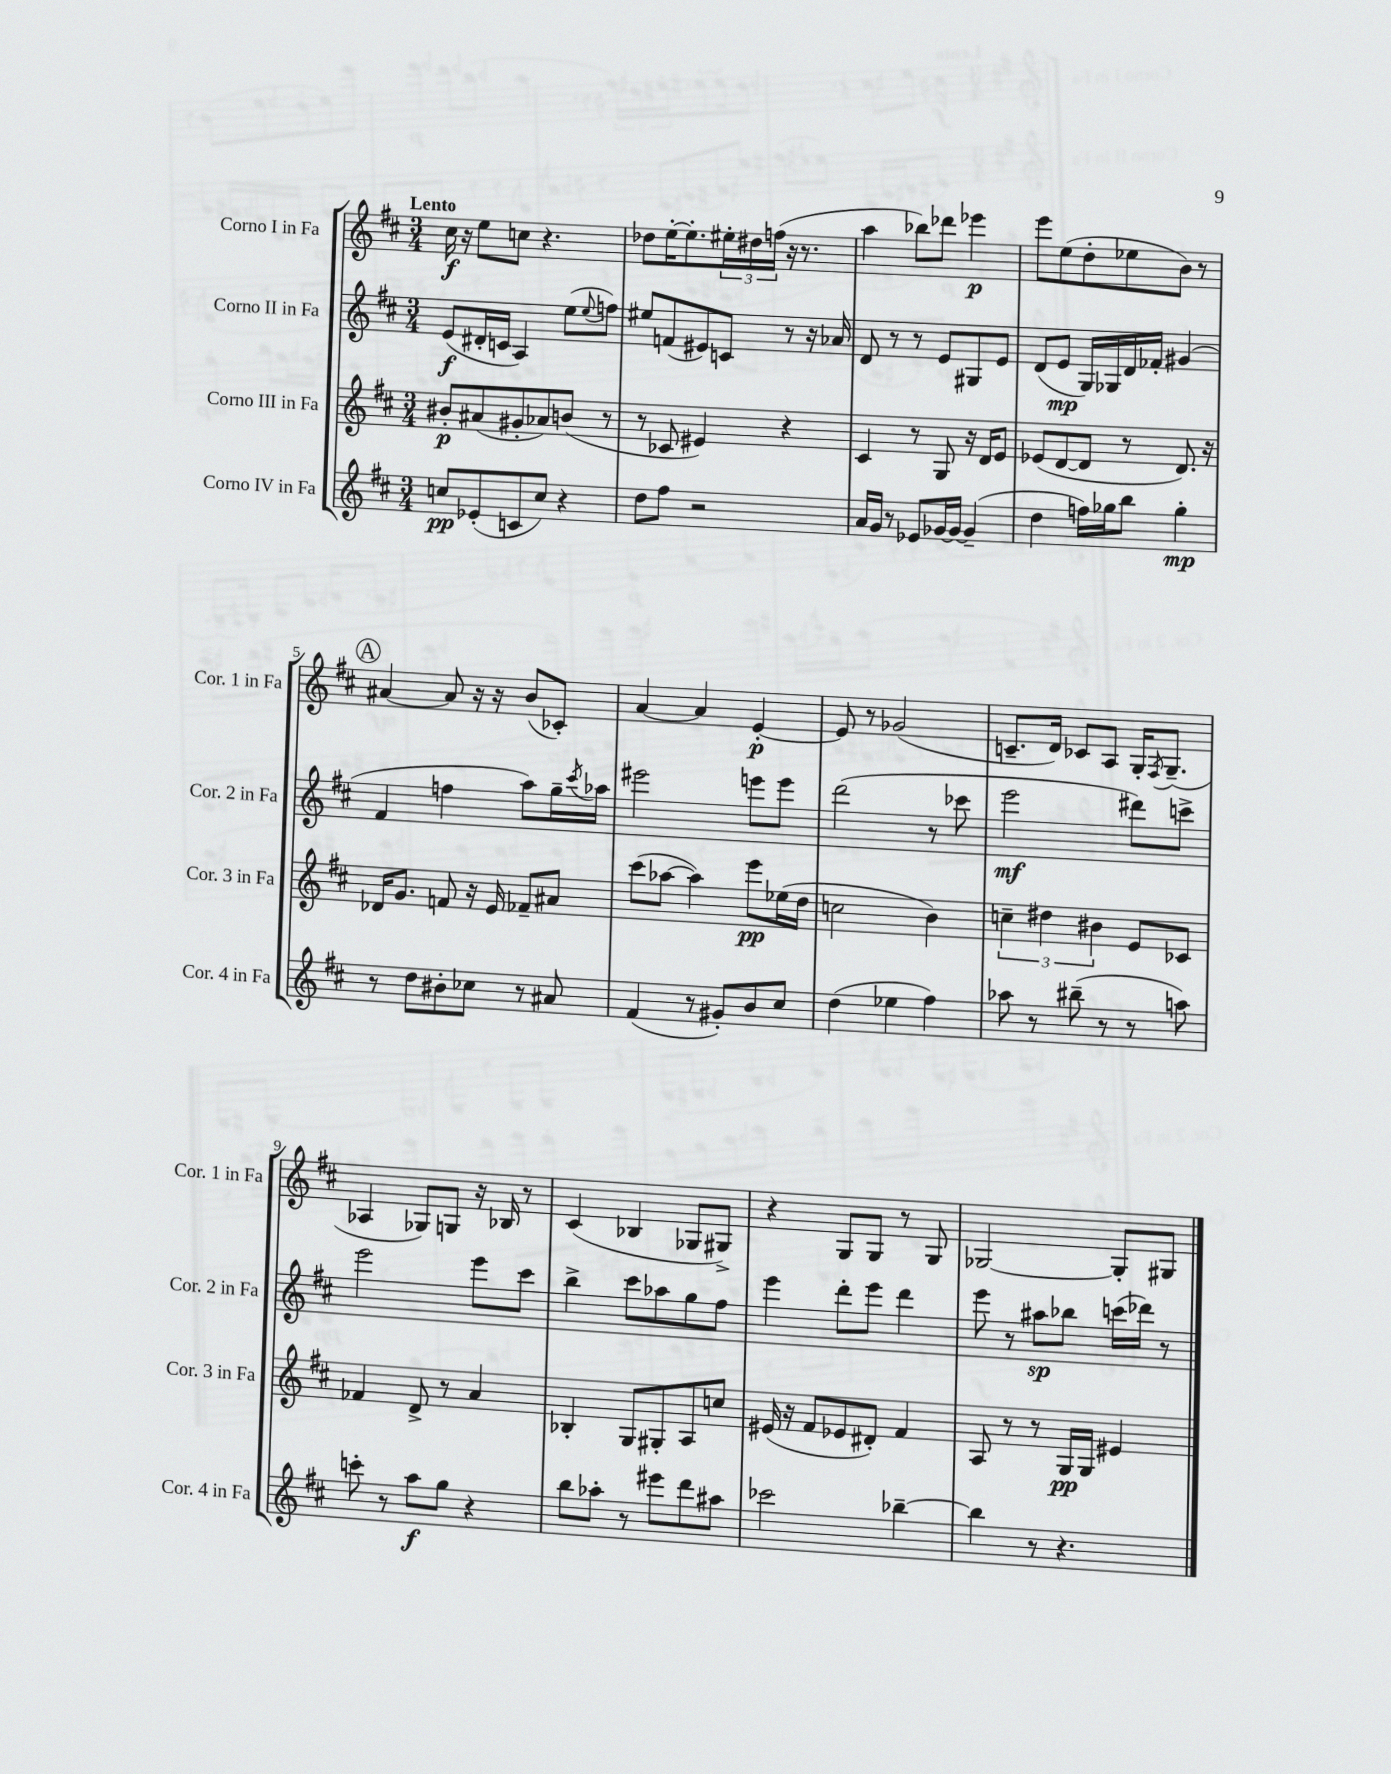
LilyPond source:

<<
\new StaffGroup <<
\new Staff = "s0" \with { instrumentName = "Corno I in Fa" shortInstrumentName = "Cor. 1 in Fa" } {
    \clef treble \key d \major \numericTimeSignature \time 3/4 \tempo "Lento"
    cis''16\f r16 e''8 c''8 r4. |
    des''8 e''16~-. e''8.-. \tuplet 3/2 { eis''16-. dis''16 f''16( } r16 r8. |
    a''4 bes''8) des'''8 ees'''4\p |
    e'''8 e''8( d''8-. ees''8 b'8) r8 |
    \mark \markup { \circle "A" } ais'4~ ais'8 r16 r16 b'8( ces'8-.) |
    a'4~ a'4 e'4~-.\p |
    e'8 r8 ges'2( |
    c'8.-- d'16) ces'8 a8 g16-. \acciaccatura { fis8 } g8.--( |
    aes4 ges8) g8 r16 bes16 r8 |
    cis'4( bes4 ges8 gis8->) |
    r4 g8 g8 r8 g8 |
    ges2~ ges8-. gis8 \bar "|." |
}
\new Staff = "s1" \with { instrumentName = "Corno II in Fa" shortInstrumentName = "Cor. 2 in Fa" } {
    \clef treble \key d \major \numericTimeSignature \time 3/4
    e'8\f( dis'16-. c'16 a4) e''8( \appoggiatura { e''8 } f''8) |
    eis''8 f'8( eis'8) c'8 r8 r16 aes'16 |
    d'8 r8 r8 e'8 gis8 e'8 |
    d'8( e'8\mp g16) ges16 d'16 fes'16-. gis'4( |
    \mark \markup { \circle "A" } fis'4 f''4 a''8) g''16-- \acciaccatura { cis'''8 } aes''16 |
    eis'''2 e'''8 e'''8 |
    d'''2( r8 ces'''8 |
    e'''2\mf dis'''8) c'''8-> |
    e'''2 e'''8 cis'''8 |
    b''4-> cis'''8 aes''8 g''8 fis''8 |
    e'''4 d'''8-. e'''8 d'''4 |
    e'''8 r8 ais''8\sp bes''8 c'''16( des'''16) r8 \bar "|." |
}
\new Staff = "s2" \with { instrumentName = "Corno III in Fa" shortInstrumentName = "Cor. 3 in Fa" } {
    \clef treble \key d \major \numericTimeSignature \time 3/4
    bis'8-.\p ais'8( gis'8-. aes'8) b'8( r8 |
    r8 ces'8 eis'4) r4 |
    cis'4 r8 g8 r16 d'16 e'8 |
    ees'8( d'8~ d'8 r8 d'8.) r16 |
    \mark \markup { \circle "A" } des'16 g'8. f'8 r16 e'16 fes'8-- ais'8 |
    cis'''8( aes''8~ aes''4) e'''8\pp ees''16( d''16 |
    c''2 b'4) |
    \tuplet 3/2 { c''4-- dis''4 bis'4 } e'8 ces'8 |
    fes'4 d'8-> r8 a'4 |
    bes4-. g8 gis8-. a8 c''8 |
    eis'16( r16 fis'8 ees'8 dis'8-.) fis'4 |
    a8 r8 r8 g16\pp g16 eis'4 \bar "|." |
}
\new Staff = "s3" \with { instrumentName = "Corno IV in Fa" shortInstrumentName = "Cor. 4 in Fa" } {
    \clef treble \key d \major \numericTimeSignature \time 3/4
    c''8\pp ees'8-.( c'8 c''8) r4 |
    d''8 fis''8 r2 |
    a'16 g'16 r8 ees'8 ges'16~ ges'16~ ges'4--( |
    d''4 f''16) ges''16 b''8 ges''4-.\mp |
    \mark \markup { \circle "A" } r8 d''8 bis'8-. ces''8 r8 ais'8 |
    fis'4( r8 gis'8-.) b'8 cis''8 |
    d''4( ees''4 fis''4) |
    aes''8 r8 bis''8--( r8 r8 a''8) |
    c'''8-. r8 a''8\f g''8 r4 |
    b''8 aes''8-. r8 eis'''8 d'''8 ais''8 |
    ces'''2 bes''4~-- |
    bes''4 r8 r4. \bar "|." |
}
>>
>>
